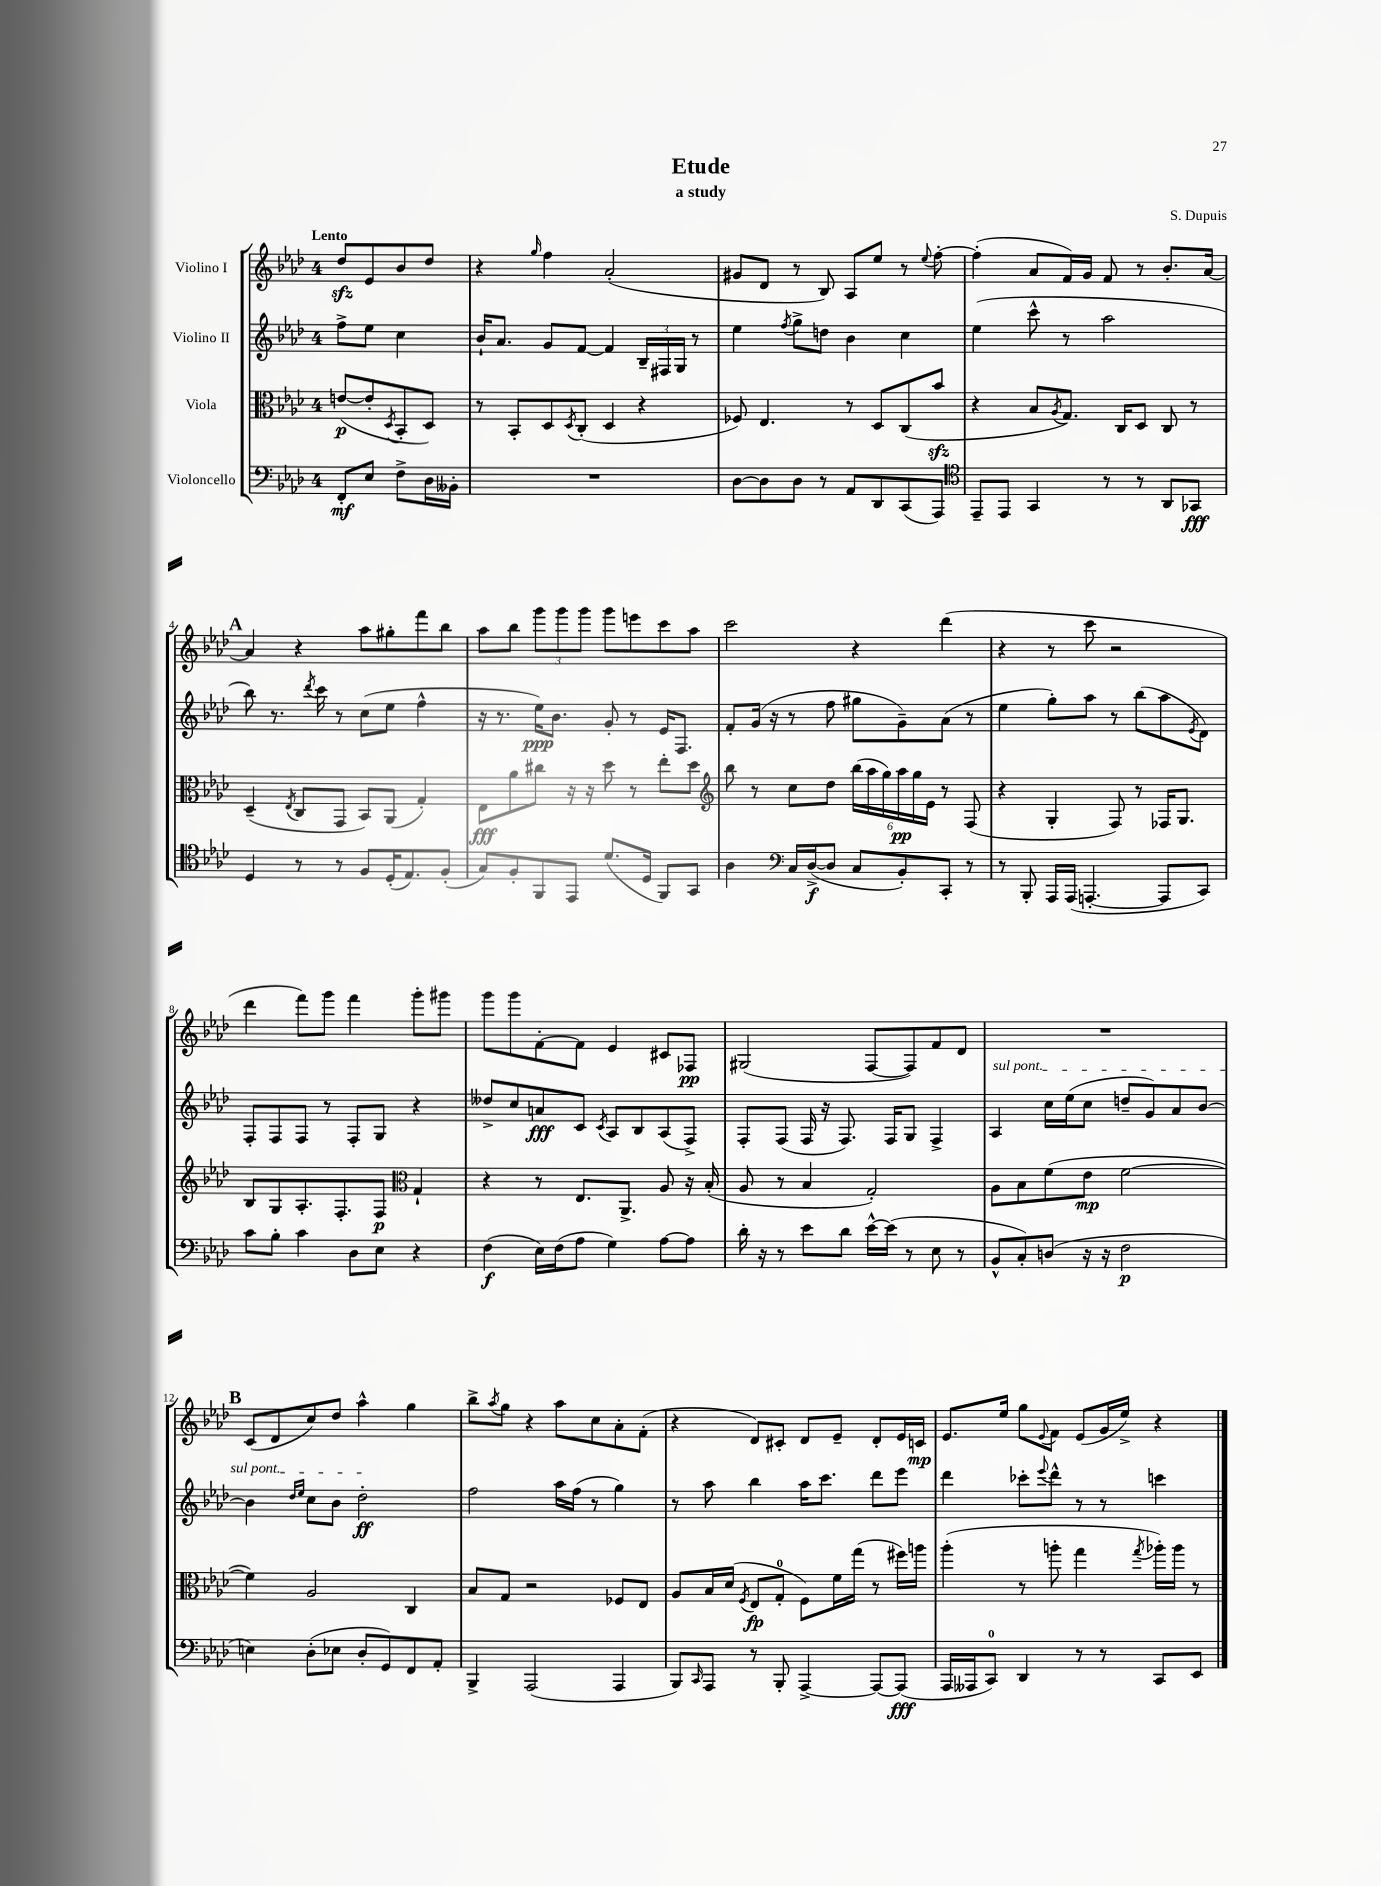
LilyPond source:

\header { title = "Etude" composer = "S. Dupuis" subtitle = "a study" }
<<
\new StaffGroup <<
\new Staff = "s0" \with { instrumentName = "Violino I" } {
    \clef treble \key aes \major \once \override Staff.TimeSignature.style = #'single-digit \time 4/4 \partial 2 \tempo "Lento"
    des''8\sfz ees'8 bes'8 des''8 |
    r4 \grace { g''16 } f''4 aes'2-.( |
    gis'8 des'8 r8 bes8) aes8 ees''8 r8 \appoggiatura { ees''8 } f''8~-. |
    f''4-.( aes'8 f'16) g'16 f'8 r8 bes'8.-. aes'16~ |
    \mark \markup { \bold "A" } aes'4 r4 aes''8 gis''8-. f'''8 bes''8 |
    aes''8 bes''8 \tuplet 3/2 { g'''8 g'''8 g'''8 } g'''8 e'''8 c'''8 aes''8 |
    c'''2 r4 des'''4( |
    r4 r8 c'''8 r2 |
    des'''4 f'''8) g'''8 f'''4 g'''8-. gis'''8 |
    g'''8 g'''8 f'8~-. f'8 ees'4 cis'8 fes8\pp |
    gis2( f8~ f8) f'8 des'8 |
    R1 |
    \mark \markup { \bold "B" } c'8( des'8 c''8) des''8 aes''4-^ g''4 |
    bes''8-> \acciaccatura { aes''8 } g''8 r4 aes''8 c''8 aes'8-. f'8-.( |
    r4 des'8) cis'8-. des'8 ees'8-- des'8-. ees'16 c'16\mp |
    ees'8. ees''16 g''8 \appoggiatura { ees'8 } f'8 ees'8( g'16 ees''16->) r4 \bar "|." |
}
\new Staff = "s1" \with { instrumentName = "Violino II" } {
    \clef treble \key aes \major \once \override Staff.TimeSignature.style = #'single-digit \time 4/4 \partial 2
    f''8-> ees''8 c''4 |
    bes'16-! aes'8. g'8 f'8~ f'4 \tuplet 3/2 { bes16-- fis16 g16 } r8 |
    ees''4 \acciaccatura { f''8 } g''8-> d''8 bes'4 c''4 |
    ees''4( c'''8-^ r8 aes''2 |
    \mark \markup { \bold "A" } bes''8) r8. \acciaccatura { des'''8 } c'''16 r8 c''8( ees''8 f''4-^ |
    r16 r8. ees''16\ppp) bes'8. g'8-. r8 ees'16 f8. |
    f'8-. g'16( r16 r8 f''8 gis''8 g'8--) aes'8( r8 |
    ees''4 g''8-.) aes''8 r8 bes''8( aes''8 \acciaccatura { ees'8 } des'8) |
    f8-. f8 f8 r8 f8-. g8 r4 |
    deses''8-> c''8 a'8\fff c'8 \acciaccatura { c'8 } aes8 bes8 aes8( f8->) |
    f8-. f8( f16 r16 f8.) f16 g8 f4-> |
    \once \override TextSpanner.bound-details.left.text = \markup { \italic "sul pont." } aes4\startTextSpan c''16 ees''16( c''8 d''8-- g'8) aes'8 bes'8~ |
    \mark \markup { \bold "B" } bes'4 \grace { des''16 ees''16 } c''8 bes'8 des''2-.\ff\stopTextSpan |
    f''2 aes''16 f''16( r8 g''4) |
    r8 aes''8 bes''4 aes''16 c'''8. des'''8 ees'''8 |
    des'''4 ces'''8-. \appoggiatura { ees'''8 } des'''8-^ r8 r8 c'''4 \bar "|." |
}
\new Staff = "s2" \with { instrumentName = "Viola" } {
    \clef alto \key aes \major \once \override Staff.TimeSignature.style = #'single-digit \time 4/4 \partial 2
    e'8~\p( e'8-. \acciaccatura { des8 } bes,8-. des8) |
    r8 bes,8-. des8 \acciaccatura { des8 } c8-.( des4 r4 |
    fes8) ees4. r8 des8 c8( bes'8\sfz |
    r4 bes8 \acciaccatura { aes8 } g8.) c16 des8 c8 r8 |
    \mark \markup { \bold "A" } des4--( \acciaccatura { ees8 } c8 g,8 bes,8) aes,8( g4-.) |
    ees8\fff aes'8 cis''8 r16 r16 des''8 r8 ees''8-. des''8 |
    \clef treble bes''8 r8 c''8 des''8 \tuplet 6/4 { bes''16( aes''16 g''16) aes''16\pp g''16 ees'16 } r8 f8( |
    r4 g4-. f8) r8 fes16 g8. |
    bes8 g8 aes8.-. f8.-. f8\p \clef alto g4-! |
    r4 r8 ees8. aes,8.-> aes8 r16 bes16-.( |
    aes8 r8 bes4 g2-.) |
    aes8 bes8 f'8( ees'8\mp f'2~ |
    \mark \markup { \bold "B" } f'4) aes2 c4 |
    bes8 g8 r2 fes8 ees8 |
    aes8 bes16 des'16( \acciaccatura { f8 } ees8\fp g8-0-. f8) f'16 g''16( r8 fis''16) a''16 |
    aes''4-.( r8 a''8-. g''4 \acciaccatura { g''8 } aes''16-.) aes''16 r8 \bar "|." |
}
\new Staff = "s3" \with { instrumentName = "Violoncello" } {
    \clef bass \key aes \major \once \override Staff.TimeSignature.style = #'single-digit \time 4/4 \partial 2
    f,8-.\mf ees8 f8-> des16 beses,16-. |
    R1 |
    des8~ des8 des8 r8 aes,8 des,8 c,8( aes,,8) |
    \clef tenor ees,8-- ees,8 g,4 r8 r8 aes,8 ges,8\fff |
    \mark \markup { \bold "A" } des4 r8 r8 f8 des16-.( ees8.) f8-.( |
    g8) f8-. f,8 ees,8 des'8.( des16 f,8) g,8 |
    aes4 \clef bass c16 des16~->\f( des8 c8 bes,8-.) c,8-. r8 |
    r8 bes,,8-. aes,,16 aes,,16( a,,4.~-. a,,8 c,8) |
    c'8 bes8-. c'4 des8 ees8 r4 |
    f4\f( ees16) f16( aes8 g4) aes8~ aes8 |
    des'16-. r16 r8 ees'8 des'8 ees'16~-^ ees'16( r8 ees8 r8 |
    bes,8-^ c8-.) d8( r16 r16 f2\p |
    \mark \markup { \bold "B" } e4) des8-.( ees8 des8-. g,8) f,8 aes,8-. |
    bes,,4-> aes,,2( aes,,4 |
    bes,,8) \grace { c,16 } aes,,8 r8 bes,,8-. aes,,4~-> aes,,8~ aes,,8\fff( |
    aes,,16 aeses,,16 c,8-0) des,4 r8 r8 c,8 ees,8 \bar "|." |
}
>>
>>
